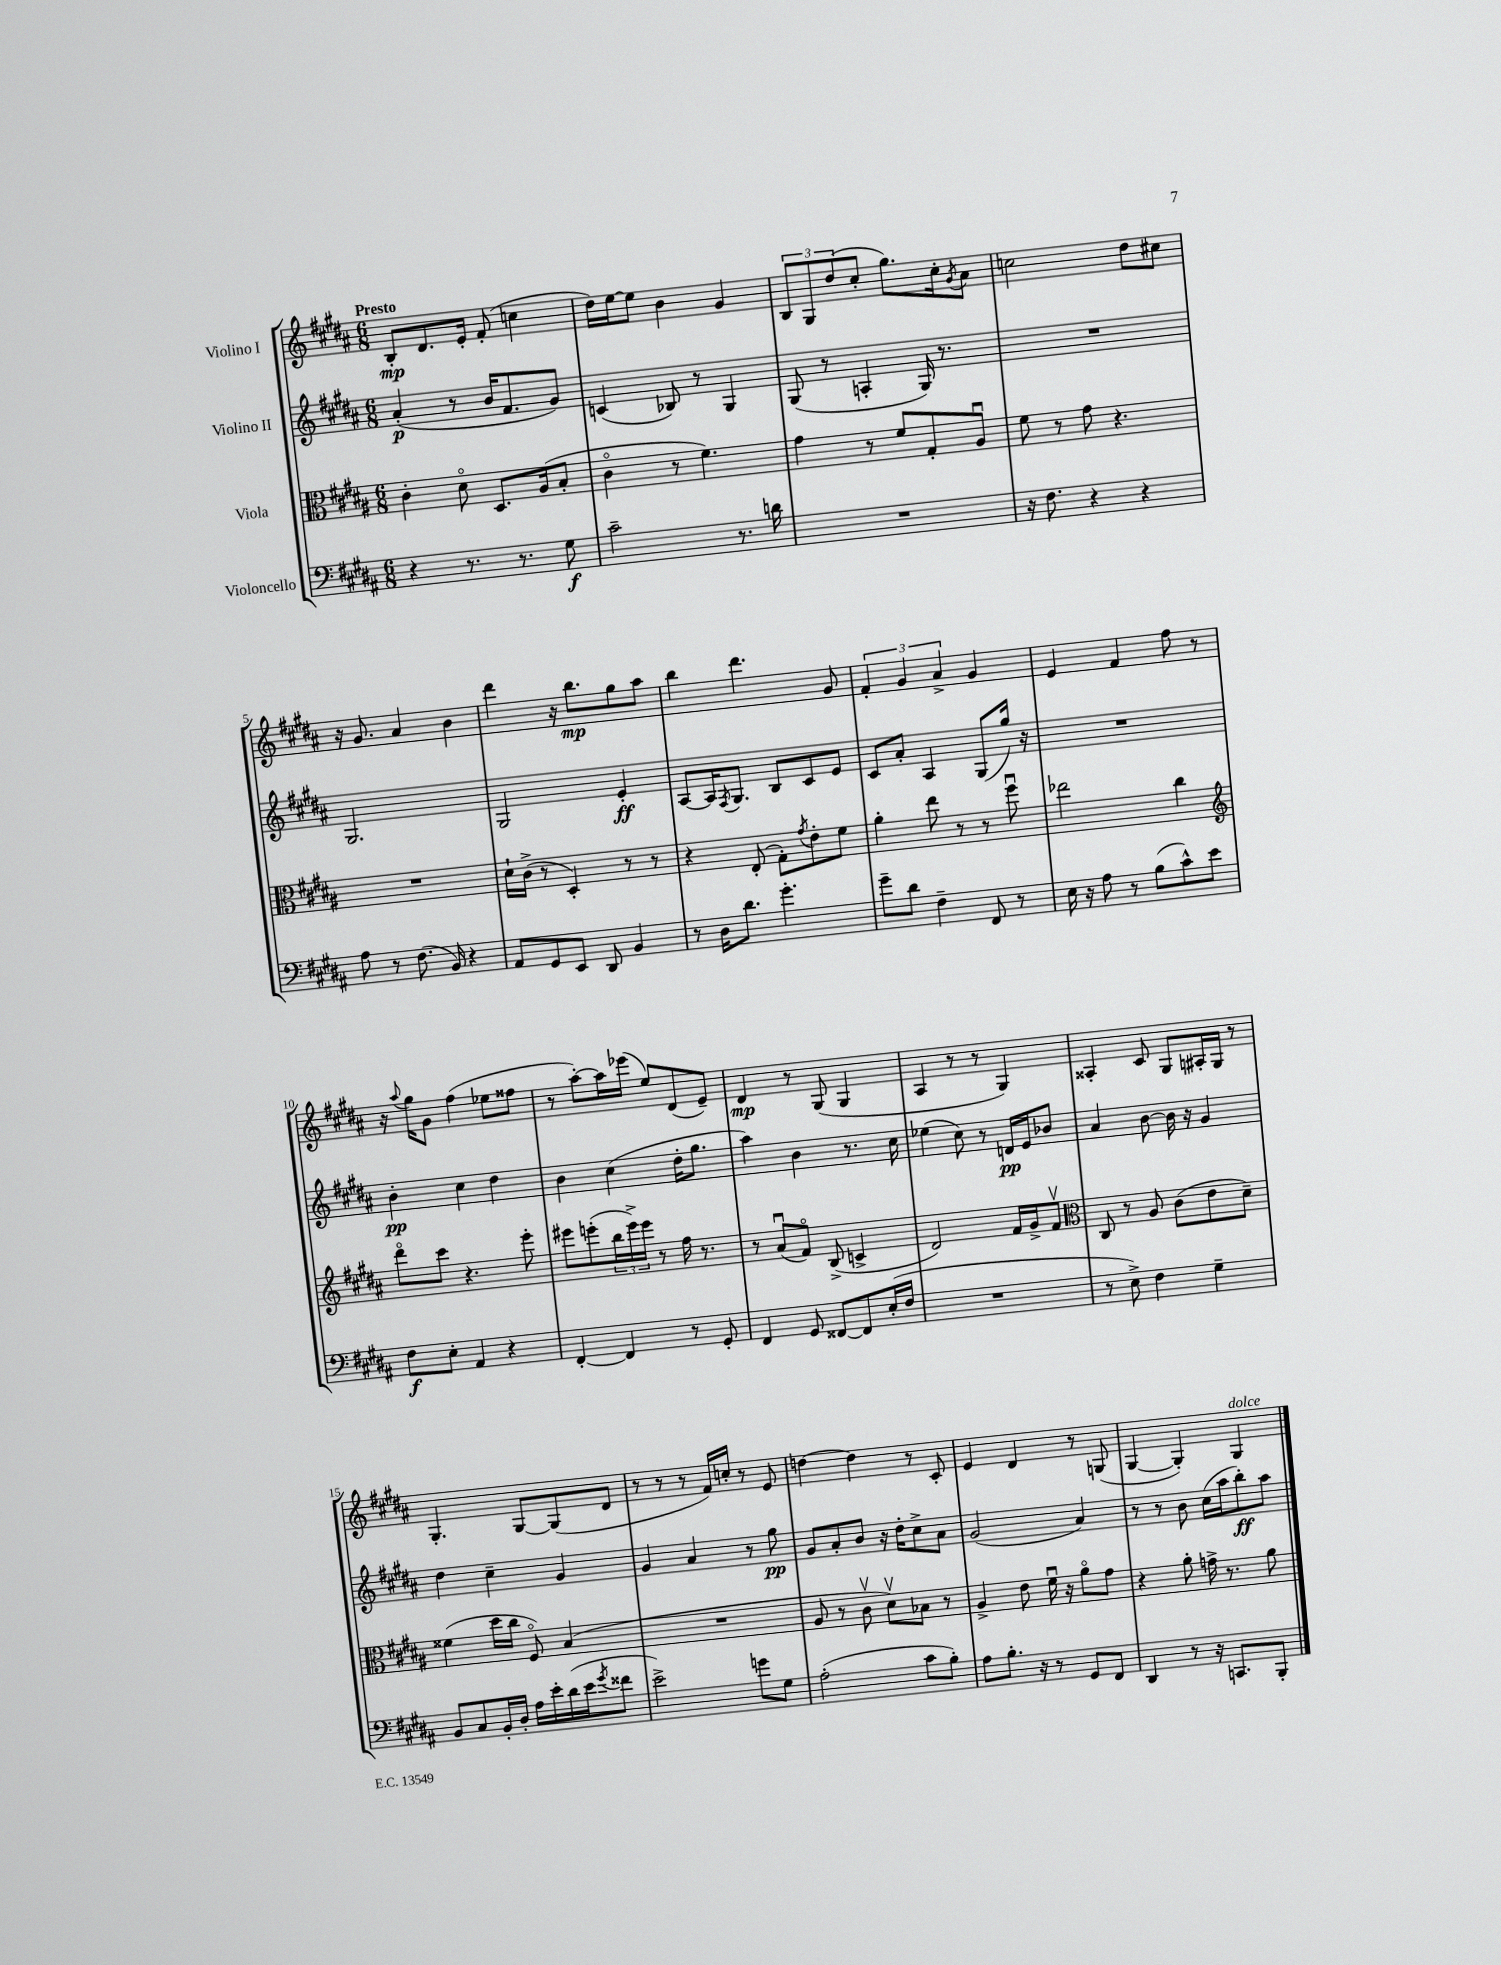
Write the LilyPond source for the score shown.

<<
\new StaffGroup <<
\new Staff = "s0" \with { instrumentName = "Violino I" } {
    \clef treble \key b \major \numericTimeSignature \time 6/8 \tempo "Presto"
    b8-.\mp dis'8. e'16-. fis'8-.( c''4 |
    dis''16) e''16~ e''8 b'4 gis'4 |
    \tuplet 3/2 { b8 gis8 dis''8( } cis''8-. gis''8.) cis''16-. \acciaccatura { gis'8 } ais'8 |
    c''2 dis''8 cis''8 |
    r16 gis'8. ais'4 b'4 |
    dis'''4 r16 b''8.\mp gis''8 ais''8 |
    b''4 dis'''4. gis'8 |
    \tuplet 3/2 { fis'4-. gis'4 ais'4-> } gis'4 |
    e'4 fis'4 fis''8 r8 |
    r16 \appoggiatura { ais''8 } gis''16 gis'8 fis''4( ees''8 fisis''8 |
    r8 ais''8~-.) ais''16 ees'''16( e''8) dis'8( e'8--) |
    dis'4\mp r8 gis8( gis4 |
    ais4 r8 r8 gis4) |
    aisis4-. cis'8 gis8 ais16-. gis16 r8 |
    gis4.-. gis8~ gis8( dis'8 |
    r8 r8 r8 fis'16) c''16-. r8 e'8 |
    d''4~ d''4 r8 cis'8-. |
    e'4 dis'4 r8 g8( |
    gis4~ gis4-.) gis4^\markup { \italic "dolce" } \bar "|." |
}
\new Staff = "s1" \with { instrumentName = "Violino II" } {
    \clef treble \key b \major \numericTimeSignature \time 6/8
    ais'4-.\p( r8 b'16 fis'8. gis'8) |
    c'4( bes8) r8 gis4 |
    gis8( r8 a4-. gis16) r8. |
    R2. |
    gis2. |
    gis2 e'4-.\ff |
    ais8~ ais16 \acciaccatura { fis8 } gis8. b8 cis'8 e'8 |
    cis'8 ais'8-. ais4 gis8( gis''16) r16 |
    R2. |
    b'4-.\pp cis''4 dis''4 |
    b'4 cis''4( dis''16-. gis''8. |
    ais''4) b'4 r8. cis''16 |
    ees''4( cis''8) r8 d'16\pp e'16 bes'8 |
    ais'4 b'8~ b'16 r16 gis'4 |
    dis''4 cis''4-- gis'4 |
    gis'4 ais'4 r8 gis''8\pp |
    gis'8 ais'8-. b'8 r16 dis''16-. cis''8-> ais'8 |
    gis'2( ais'4) |
    r8 r8 b'8 cis''16( ais''16 b''8-.\ff) ais''8 \bar "|." |
}
\new Staff = "s2" \with { instrumentName = "Viola" } {
    \clef alto \key b \major \numericTimeSignature \time 6/8
    cis'4-. dis'8\flageolet dis8. ais16( b8-. |
    cis'4\flageolet r8 fis'4.) |
    gis'4 r8 fis'8 gis8-. ais8\downbow |
    fis'8 r8 gis'8 r4. |
    R2. |
    dis'16-! cis'16->( r8 dis4-.) r8 r8 |
    r4 e8-.( gis8-.) \acciaccatura { gis'8 } e'8-. fis'8 |
    ais'4-. e''8 r8 r8 fis''8\downbow |
    ees''2 cis''4 |
    \clef treble dis'''8\flageolet cis'''8 r4. e'''8-. |
    eis'''8 e'''8-.( \tuplet 3/2 { b''16 e'''16->) e'''16 } r8 fis''16 r8. |
    r8 ais'8\downbow( fis'8\flageolet) b8->( c'4-> |
    dis'2) fis'16 gis'16-> fis'8\upbow |
    \clef alto cis8 r8 ais8 cis'8( e'8 dis'8--) |
    fisis'4( dis''16 cis''16 fis8\flageolet) b4( |
    R2. |
    ais8 r8 cis'8\upbow dis'8\upbow) bes8 r8 |
    ais4-> e'8 fis'16\downbow r16 ais'8\flageolet gis'8 |
    r4 ais'8-. g'16-> r8. ais'8 \bar "|." |
}
\new Staff = "s3" \with { instrumentName = "Violoncello" } {
    \clef bass \key b \major \numericTimeSignature \time 6/8
    r4 r8. r8. gis8\f |
    cis'2-- r8. d'16 |
    R2. |
    r16 fis8. r4 r4 |
    ais8 r8 fis8.( b,16) r4 |
    ais,8 gis,8 e,8 dis,8 b,4 |
    r8 dis16 dis'8. gis'4.-. |
    gis'8-- dis'8 fis4-- fis,8 r8 |
    e16 r16 ais8 r8 b8( cis'8-^) e'8 |
    fis8\f e8-. ais,4 r4 |
    fis,4~-. fis,4 r8 gis,8-. |
    fis,4 gis,8 fisis,8~ fisis,8 e16-.( fis16 |
    R2. |
    r8 e8->) fis4 gis4-- |
    b,8 cis8 b,16-. dis16-. ais16 e'16-. dis'16( e'16 \acciaccatura { gis'8 } fisis'8 |
    e'2->) g'8 gis8 |
    ais2-.( cis'8 b8-.) |
    ais8 b8.-. r16 r8 gis,8 fis,8 |
    dis,4 r8 r16 c,8. b,,8-. \bar "|." |
}
>>
>>
